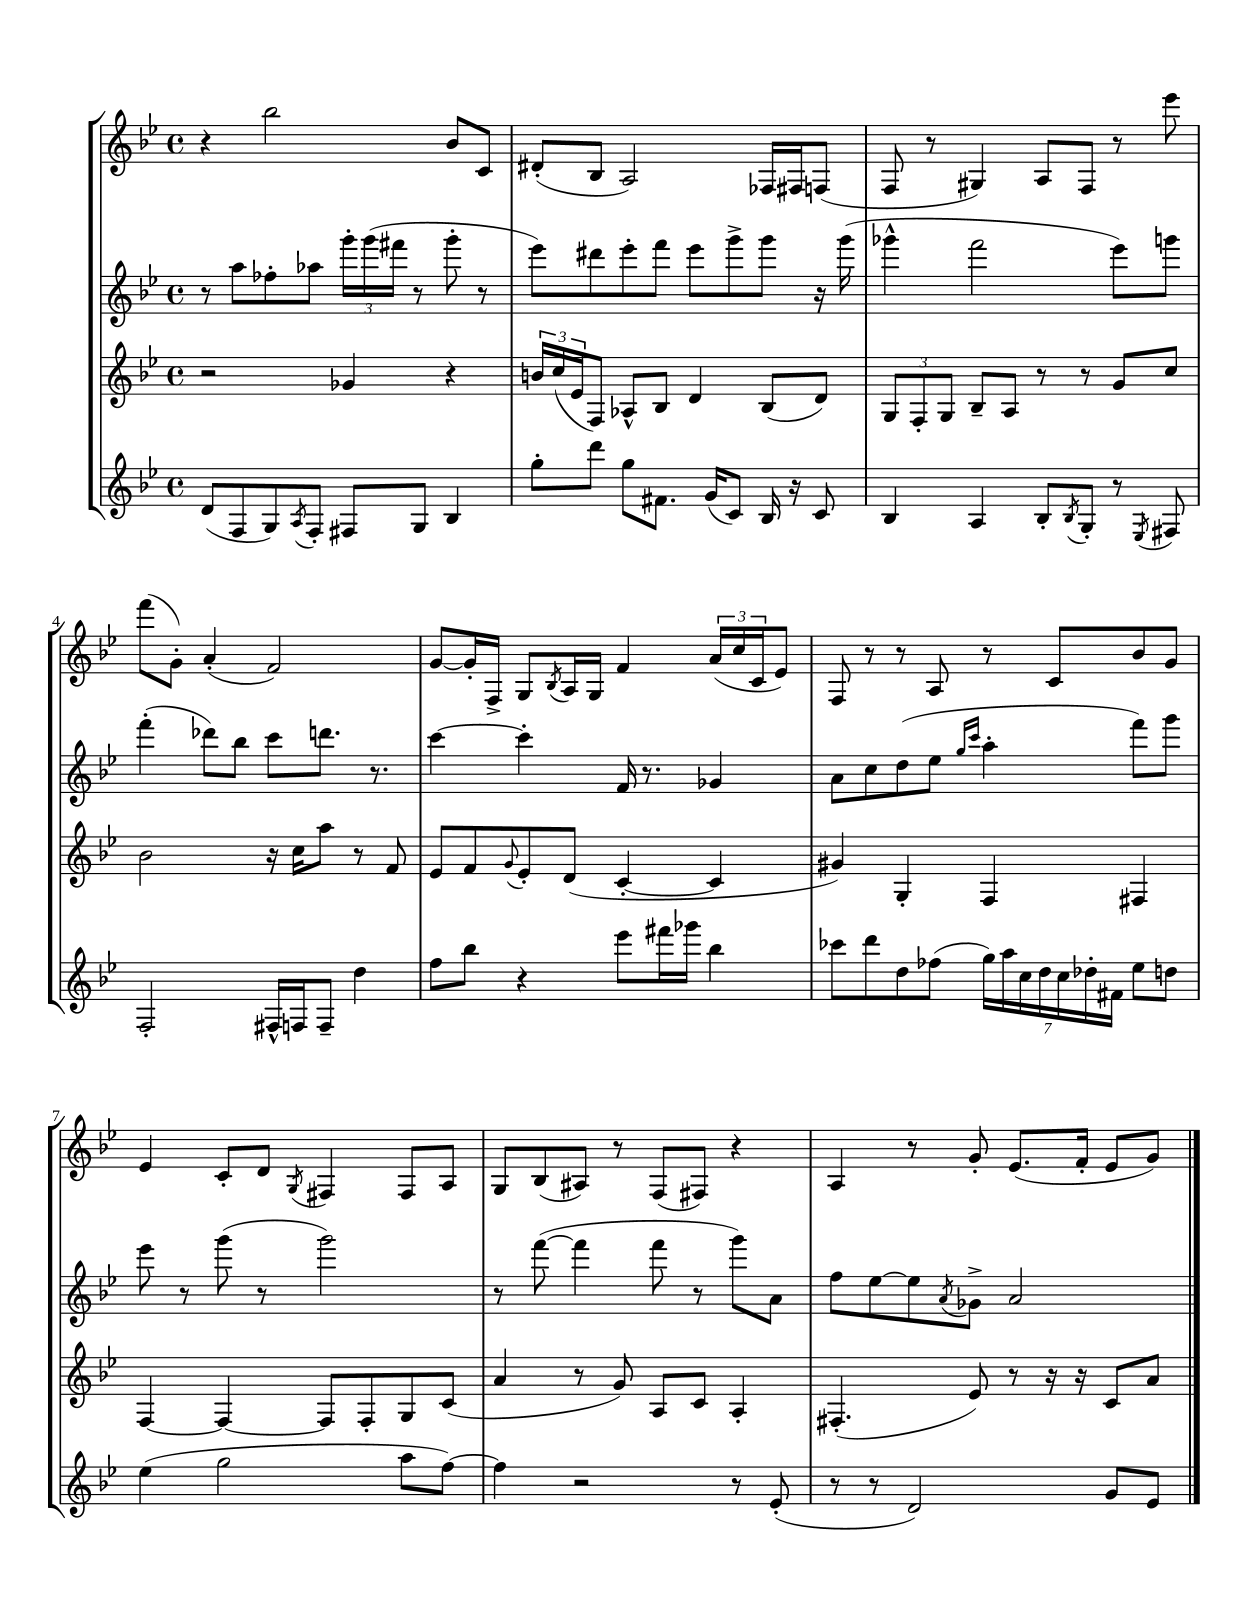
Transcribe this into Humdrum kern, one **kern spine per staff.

**kern	**kern	**kern	**kern
*staff4	*staff3	*staff2	*staff1
*clefG2	*clefG2	*clefG2	*clefG2
*k[b-e-]	*k[b-e-]	*k[b-e-]	*k[b-e-]
*M4/4	*M4/4	*M4/4	*M4/4
*met(c)	*met(c)	*met(c)	*met(c)
(8d	2r	8r	4r
8F	.	8aa	.
8G)	.	8ff-'	2bb-
8qA	.	.	.
8F'	.	8aa-	.
8F#	4g-	24ggg'	.
.	.	(24ggg	.
.	.	24fff#	.
8G	.	8r	.
4B-	4r	8ggg'	8b-
.	.	8r	8c
=	=	=	=
8gg'	24b	8eee-)	(8d#'
.	(24cc	.	.
.	24e-	.	.
8ddd	8F)	8ddd#	8B-
8gg	8A-^^	8eee-'	2A)
8.f#	8B-	8fff	.
.	4d	8eee-	.
(16g	.	.	.
8c)	.	8ggg^	.
16B-	(8B-	8ggg	16F-
16r	.	.	16F#
8c	8d)	16r	(8F
.	.	(16ggg	.
=	=	=	=
4B-	12G	4ggg-^^	8F
.	12F'	.	.
.	.	.	8r
.	12G	.	.
4A	8B-~	2fff	4G#)
.	8A	.	.
8B-'	8r	.	8A
8qB-	.	.	.
8G'	8r	.	8F
8r	8g	8eee-)	8r
8qE-	.	.	.
8F#	8cc	8ggg	8eee-
=	=	=	=
2F'	2b-	(4fff'	(8fff
.	.	.	8g')
.	.	8ddd-)	(4a'
.	.	8bb-	.
16F#^^	16r	8ccc	2f)
16F	16cc	.	.
8F~	8aa	8.ddd	.
4dd	8r	.	.
.	.	8.r	.
.	8f	.	.
=	=	=	=
8ff	8e-	[4ccc	[8g
8bb-	8f	.	16g']
.	.	.	16F^
.	8qqg	.	.
4r	8e-'	4ccc']	8G
.	.	.	8qB-
.	(8d	.	16A
.	.	.	16G
8eee-	[4c'	16f	4f
.	.	8.r	.
16fff#	.	.	.
16ggg-	.	.	.
4bb-	4c]	4g-	(24a
.	.	.	24cc
.	.	.	24c
.	.	.	8e-)
=	=	=	=
8ccc-	4g#)	8a	8F
8ddd	.	8cc	8r
8dd	4G'	(8dd	8r
(8ff-	.	8ee-	8A
.	.	16qqgg	.
.	.	16qqccc	.
28gg)	4F	4aa'	8r
28aa	.	.	.
28cc	.	.	.
28dd	.	.	.
.	.	.	8c
28cc	.	.	.
28dd-'	.	.	.
28f#	.	.	.
8ee-	4F#	8fff)	8b-
8dd	.	8ggg	8g
=	=	=	=
(4ee-	[4F	8eee-	4e-
.	.	8r	.
2gg	4F_	(8ggg	8c'
.	.	8r	8d
.	.	.	8qG
.	8F]	2ggg)	4F#
.	8F'	.	.
8aa	8G	.	8F#
[8ff)	(8c	.	8A
=	=	=	=
4ff]	4a	8r	8G
.	.	([8fff	(8B-
2r	8r	4fff]	8A#)
.	8g)	.	8r
.	8A	8fff	(8F
.	8c	8r	8F#)
8r	4A'	8ggg)	4r
(8e-'	.	8a	.
=	=	=	=
8r	(4.F#'	8ff	4A
8r	.	[8ee-	.
2d)	.	8ee-]	8r
.	.	8qa	.
.	8e-)	8g-^	8g'
.	8r	2a	(8.e-
.	16r	.	.
.	16r	.	16f'
8g	8c	.	8e-
8e-	8a	.	8g)
==	==	==	==
*-	*-	*-	*-
